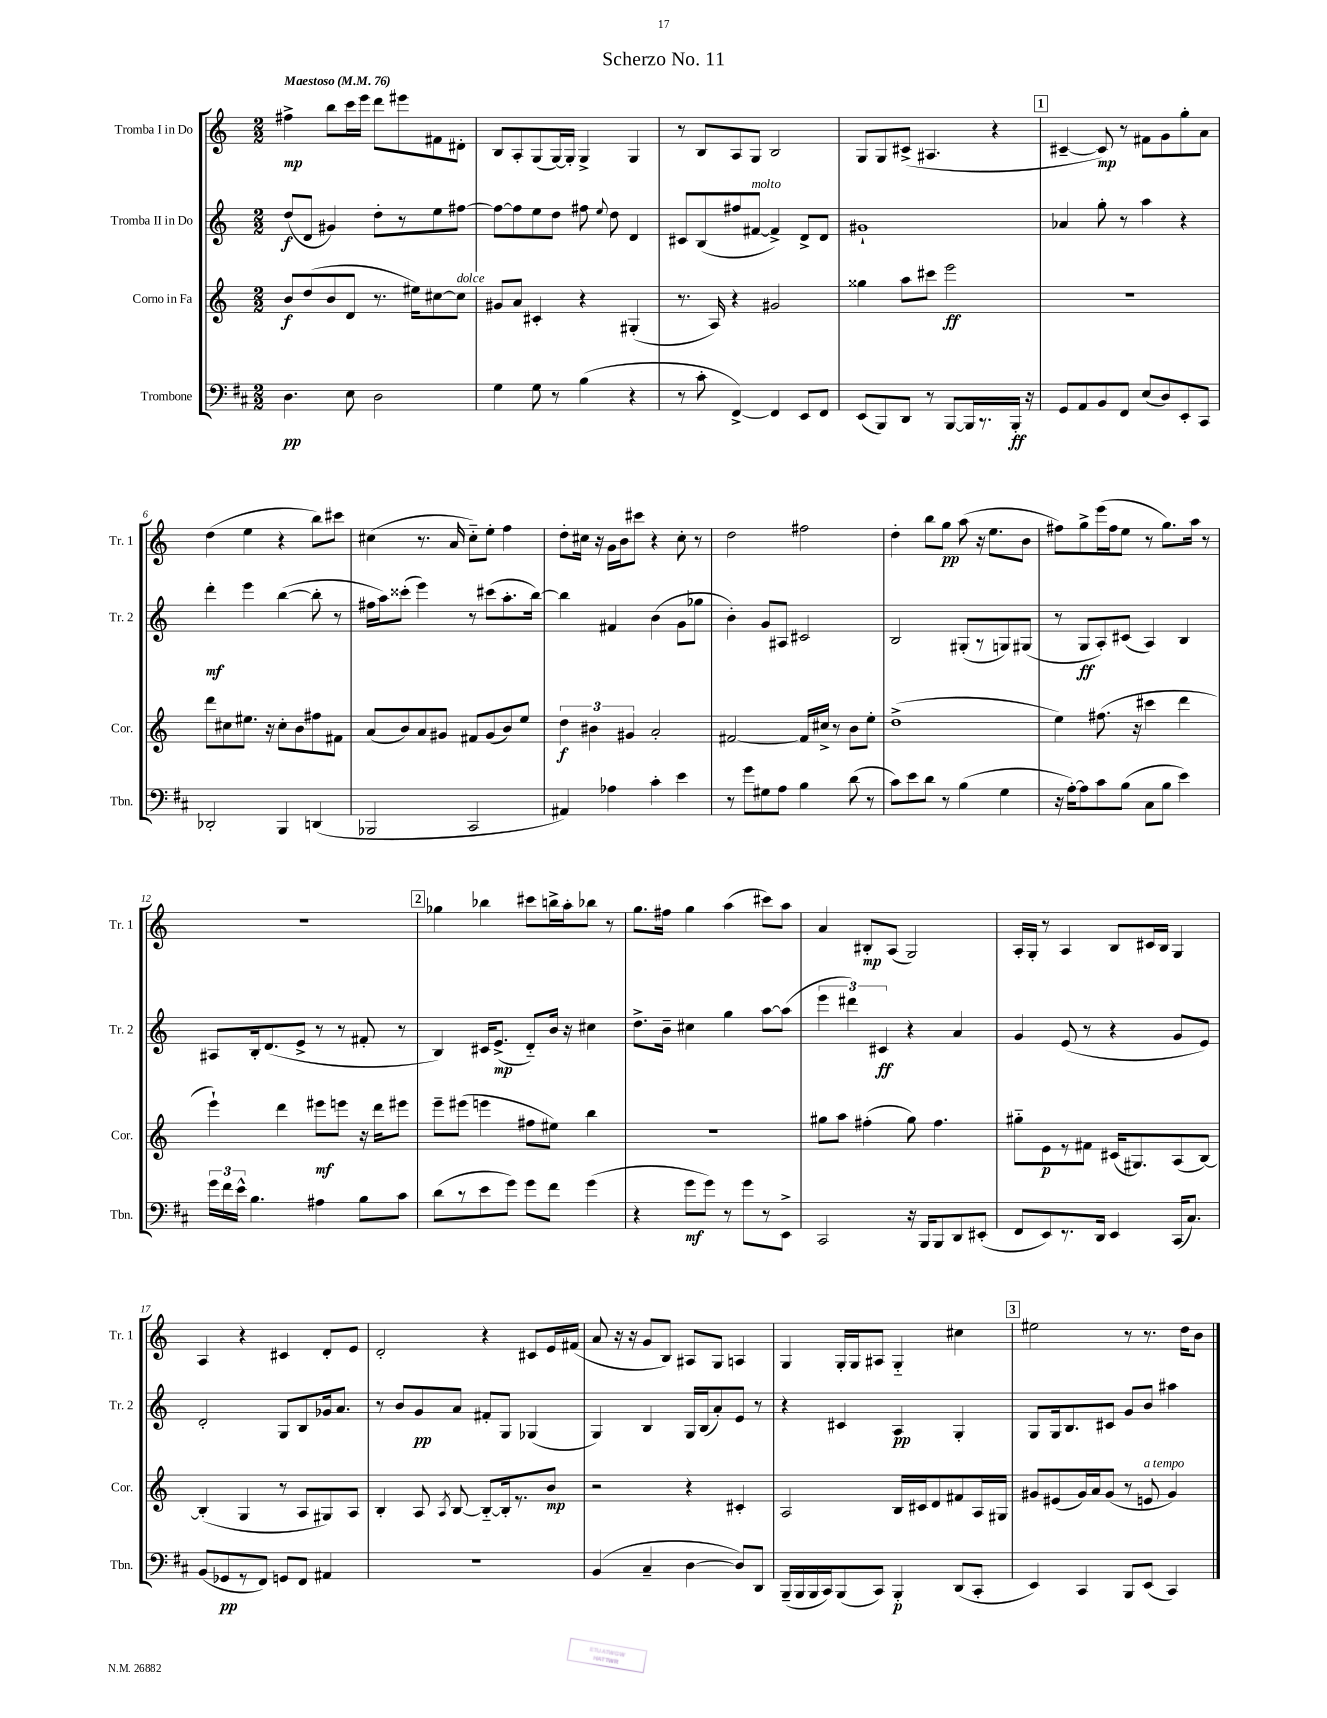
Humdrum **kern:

**kern	**dynam	**kern	**dynam	**kern	**dynam	**kern	**dynam
*part4	*part4	*part3	*part3	*part2	*part2	*part1	*part1
*staff4	*staff4	*staff3	*staff3	*staff2	*staff2	*staff1	*staff1
*I"Trombone	*	*I"Corno in Fa	*	*I"Tromba II in Do	*	*I"Tromba I in Do	*
*I'Tbn.	*	*I'Cor.	*	*I'Tr. 2	*	*I'Tr. 1	*
*clefF4	*	*clefG2	*	*clefG2	*	*clefG2	*
*k[f#c#]	*	*k[]	*	*k[]	*	*k[]	*
*M2/2	*	*M2/2	*	*M2/2	*	*M2/2	*
*MM76	*	*MM76	*	*MM76	*	*MM76	*
=1	=1	=1	=1	=1	=1	=1	=1
!	!	!	!	!	!	!LO:TX:a:B:t=Maestoso	!
4.D\	pp	8b/L	f	(8dd/L	f	4ff#X^\	mp
.	.	(8dd/	.	8d/J	.	.	.
.	.	8b/	.	4g#X/)	.	8bb\L	.
8E\	.	8d/J	.	.	.	16ccc\L	.
.	.	.	.	.	.	16eee\JJ	.
2D\	.	8.r	.	8dd'\L	.	8ddd\L	.
.	.	.	.	8r	.	8eee#X\	.
.	.	16ee#X\KL)	.	.	.	.	.
.	.	[8cc#X\	.	8ee\	.	8f#X\	.
!	!	!LO:TX:a:i:t=dolce	!	!	!	!	!
.	.	8cc#\J]	.	[8ff#X\J	.	8d#X'\J	.
=2	=2	=2	=2	=2	=2	=2	=2
4G\	.	8g#X/L	.	8ff#\L_	.	8B/L	.
.	.	8a/J	.	8ff#\]	.	8A'/	.
8G\	.	4c#X'/	.	8ee\	.	(8G/	.
8r	.	.	.	8dd\J	.	[16G/L)	.
.	.	.	.	.	.	16G'/JJ]	.
(4B\	.	4r	.	8ff#X\	.	4G^/	.
.	.	.	.	8qqee/	.	.	.
.	.	.	.	8dd\	.	.	.
4r	.	(4G#X'/	.	4d/	.	4G/	.
=3	=3	=3	=3	=3	=3	=3	=3
8r	.	8.r	.	8c#X/L	.	8r	.
8c#'\	.	.	.	(8B/	.	8B/L	.
.	.	16A/)	.	.	.	.	.
[4FF#^/)	.	4r	.	8ff#X/	.	8A/	.
!	!	!	!	!LO:TX:a:i:t=molto	!	!	!
.	.	.	.	[8f#X/J	.	8G/J	.
4FF#/]	.	2g#X/	.	4f#^/])	.	2B/	.
8EE/L	.	.	.	8d^/L	.	.	.
8FF#/J	.	.	.	8d/J	.	.	.
=4	=4	=4	=4	=4	=4	=4	=4
(8EE/L	.	4gg##X\	.	1g#X`	.	8G/L	.
8BBB/)	.	.	.	.	.	8G/	.
8DD/J	.	8aa\L	.	.	.	(8c#X^/J	.
8r	.	8ccc#X\J	.	.	.	4.A#X/	.
[8BBB/L	.	2eee\	ff	.	.	.	.
16BBB/L]	.	.	.	.	.	.	.
8.r	.	.	.	.	.	.	.
.	.	.	.	.	.	4r	.
16BBB'/JJ	ff	.	.	.	.	.	.
16r	.	.	.	.	.	.	.
!!LO:REH:place=s1:t=1
=5	=5	=5	=5	=5	=5	=5	=5
8GG/L	.	1r	.	4a-X/	.	[4c#X~/	.
8AA/	.	.	.	.	.	.	.
8BB/	.	.	.	8gg'\	.	8c#/])	mp
8FF#/J	.	.	.	8r	.	8r	.
(8E/L	.	.	.	4aa\	.	8f#X\L	.
8D/)	.	.	.	.	.	8g\	.
8EE'/	.	.	.	4r	.	8gg'\	.
8CC#/J	.	.	.	.	.	8a\J	.
!!LO:LB:g=z
=6	=6	=6	=6	=6	=6	=6	=6
2DD-X'/	.	8ddd\L	.	4ddd'\	mf	(4dd\	.
.	.	8cc#X\	.	.	.	.	.
.	.	8.ee#X\J	.	4eee\	.	4ee\	.
.	.	16r	.	.	.	.	.
4BBB/	.	8cc#'\L	.	([4bb\	.	4r	.
.	.	8b\	.	.	.	.	.
(4DDn/	.	8ff#X\	.	8bb'\]	.	8bb\L)	.
.	.	8f#X\J	.	8r	.	8ccc#X\J	.
=7	=7	=7	=7	=7	=7	=7	=7
2BBB-X/	.	(8a/L	.	16ff#X\LL	.	(4cc#X\	.
.	.	.	.	16aa\J)	.	.	.
.	.	8b/)	.	(8ccc##X'\J	.	.	.
.	.	8a/	.	4eee\)	.	8.r	.
.	.	8g#X/J	.	.	.	.	.
.	.	.	.	.	.	16a/	.
2CC#/	.	8f#X/L	.	8r	.	8cc#\L)	.
.	.	(8g#/	.	(8ccc#X\L	.	8ee'\J	.
.	.	8b/)	.	8.aa'\	.	4ff\	.
.	.	8ee/J	.	.	.	.	.
.	.	.	.	[16bb\Jk)	.	.	.
=8	=8	=8	=8	=8	=8	=8	=8
4AA#X/)	.	6dd\	f	4bb\]	.	8dd'\L	.
.	.	.	.	.	.	16cc#X\Jk	.
.	.	6b#X\	.	.	.	.	.
.	.	.	.	.	.	16r	.
4A-X\	.	.	.	4f#X/	.	16g\LL	.
.	.	.	.	.	.	16b\J	.
.	.	6g#X/	.	.	.	.	.
.	.	.	.	.	.	8ccc#X\J	.
4c#'\	.	2a'/	.	(4b\	.	4r	.
4e\	.	.	.	8g\L	.	8cc#'\	.
.	.	.	.	8gg-X\J	.	8r	.
=9	=9	=9	=9	=9	=9	=9	=9
8r	.	[2f#X/	.	4b'\)	.	2dd\	.
8g\L	.	.	.	.	.	.	.
8G#X\	.	.	.	8g/L	.	.	.
8A\J	.	.	.	8A#X/J	.	.	.
4B\	.	16f#/LL]	.	2c#X/	.	2ff#X\	.
.	.	16cc#X^/JJ	.	.	.	.	.
.	.	8r	.	.	.	.	.
(8d\	.	8b\L	.	.	.	.	.
8r	.	8ee'\J	.	.	.	.	.
=10	=10	=10	=10	=10	=10	=10	=10
8c#\L)	.	(1dd^	.	2B/	.	4dd'\	.
8e\	.	.	.	.	.	.	.
8d\J	.	.	.	.	.	8bb\L	.
8r	.	.	.	.	.	8gg\J	pp
(4B\	.	.	.	(8G#X'/L	.	(8aa\	.
.	.	.	.	8r	.	16r	.
.	.	.	.	.	.	8.ee\L	.
4G\	.	.	.	8Gn/)	.	.	.
.	.	.	.	(8G#X/J	.	8b\J	.
=11	=11	=11	=11	=11	=11	=11	=11
16r	.	4ee\)	.	8r	.	8ff#X\L)	.
[16A'\KL)	.	.	.	.	.	.	.
8A\]	.	.	.	8G/L	ff	8gg^\	.
8c#\	.	(8.ff#X\	.	8A'/)	.	(16eee\L	.
.	.	.	.	.	.	16ff#\J	.
(8B\J	.	.	.	(8c#X/J	.	8ee\J	.
.	.	16r	.	.	.	.	.
8C#\L	.	4ccc#X\	.	4A/)	.	8r	.
8B\J	.	.	.	.	.	8.gg\L)	.
4e\)	.	4ddd\	.	4B/	.	.	.
.	.	.	.	.	.	16aa\Jk	.
.	.	.	.	.	.	8r	.
!!LO:LB:g=z
=12	=12	=12	=12	=12	=12	=12	=12
24g\LL	.	4eee`\)	.	8A#X/L	.	1r	.
24f#\	.	.	.	.	.	.	.
24e^^\JJ	.	.	.	.	.	.	.
4.B\	.	.	.	16B'/k	.	.	.
.	.	.	.	(8.d/	.	.	.
.	.	4ddd\	.	.	.	.	.
.	.	.	.	8e^/J	.	.	.
4A#X\	.	8eee#X\L	mf	8r	.	.	.
.	.	8eeen\J	.	8r	.	.	.
8B\L	.	16r	.	8f#X'/	.	.	.
.	.	16ddd\KL	.	.	.	.	.
8c#\J	.	8eee#X\J	.	8r	.	.	.
!!LO:REH:place=s1:t=2
=13	=13	=13	=13	=13	=13	=13	=13
(8d\L	.	8eee~\L	.	4B/)	.	4gg-X\	.
8r	.	(8eee#X\J	.	.	.	.	.
8e\	.	4eeen\	.	16c#X/KL	.	4bb-X\	.
.	.	.	.	(8.e^/J	mp	.	.
8g\J)	.	.	.	.	.	.	.
8g\L	.	8ff#X\L	.	8d/L)	.	8ccc#X\L	.
8f#\J	.	8ee#X\J)	.	16b/Jk	.	16bbn^\L	.
.	.	.	.	16r	.	16aa'\J	.
(4g\	.	4bb\	.	4cc#X\	.	8bb-X\J	.
.	.	.	.	.	.	8r	.
=14	=14	=14	=14	=14	=14	=14	=14
4r	.	1r	.	8.dd^\L	.	8.gg\L	.
.	.	.	.	16b~\Jk	.	16ff#X\Jk	.
8g\L	mf	.	.	4cc#X\	.	4gg\	.
8g\J)	.	.	.	.	.	.	.
8r	.	.	.	4gg\	.	(4aa\	.
8g\L	.	.	.	.	.	.	.
8r	.	.	.	[8aa\L	.	8ccc#X\L)	.
8EE^\J	.	.	.	(8aa\J]	.	8aa\J	.
=15	=15	=15	=15	=15	=15	=15	=15
2CC#/	.	8gg#X\L	.	6eee\	.	4a/	.
.	.	8aa\J	.	.	.	.	.
.	.	.	.	6ddd#X\)	.	.	.
.	.	(4ff#X'\	.	.	.	8B#X'/L	mp
.	.	.	.	6c#X/	ff	.	.
.	.	.	.	.	.	(8A/J	.
16r	.	8gg#\)	.	4r	.	2G/)	.
16BBB/KL	.	.	.	.	.	.	.
8BBB/	.	4.ff#\	.	.	.	.	.
8DD/	.	.	.	4a/	.	.	.
(8EE#X'/J	.	.	.	.	.	.	.
=16	=16	=16	=16	=16	=16	=16	=16
8FF#/L	.	8gg#X\L	.	4g/	.	16A'/LL	.
.	.	.	.	.	.	16G'/JJ	.
8EE/)	.	8e\	p	.	.	8r	.
8.r	.	8r	.	(8e/	.	4A/	.
.	.	8f#X\J	.	8r	.	.	.
16DD/Jk	.	.	.	.	.	.	.
4EE/	.	(16c#X/KL	.	4r	.	8B/L	.
.	.	8.G#X/)	.	.	.	.	.
.	.	.	.	.	.	16c#X/L	.
.	.	.	.	.	.	16B/JJ	.
(16CC#/KL	.	(8A/	.	8g/L	.	4G/	.
8.C#/J)	.	.	.	.	.	.	.
.	.	[8B/J)	.	8e/J)	.	.	.
!!LO:LB:g=z
=17	=17	=17	=17	=17	=17	=17	=17
(8BB/L	.	(4B'/]	.	2d'/	.	4A/	.
8GG-X/	pp	.	.	.	.	.	.
8r	.	4G/	.	.	.	4r	.
8FF#/J)	.	.	.	.	.	.	.
8GGn/L	.	8r	.	8G/L	.	4c#X/	.
8FF#/J	.	8A/L	.	8B/	.	.	.
4AA#X/	.	8G#X/)	.	16g-X/k	.	8d'/L	.
.	.	.	.	8.a/J	.	.	.
.	.	8A/J	.	.	.	8e/J	.
=18	=18	=18	=18	=18	=18	=18	=18
1r	.	4B'/	.	8r	.	2d'/	.
.	.	.	.	8b/L	.	.	.
.	.	8A/	.	8g/	pp	.	.
.	.	8qA/	.	.	.	.	.
.	.	[8B/	.	8a/J	.	.	.
.	.	8B/L_	.	8f#X'/L	.	4r	.
.	.	16B'/k]	.	8G/J	.	.	.
.	.	8.r	.	.	.	.	.
.	.	.	.	(4G-X/	.	8c#X/L	.
.	.	8b/J	mp	.	.	16e/L	.
.	.	.	.	.	.	(16f#X/JJ	.
=19	=19	=19	=19	=19	=19	=19	=19
(4BB/	.	2r	.	4G/)	.	8a/	.
.	.	.	.	.	.	16r	.
.	.	.	.	.	.	16r	.
4C#~/	.	.	.	4B/	.	8g/L	.
.	.	.	.	.	.	8B/J)	.
[4D\	.	4r	.	16G/LL	.	8A#X/L	.
.	.	.	.	(16B/J	.	.	.
.	.	.	.	8a'/)	.	8G/J	.
8D/L])	.	4c#X'/	.	8e/J	.	4An/	.
8DD/J	.	.	.	8r	.	.	.
=20	=20	=20	=20	=20	=20	=20	=20
(16BBB~/LL	.	2A/	.	4r	.	4G/	.
16BBB/	.	.	.	.	.	.	.
16BBB/	.	.	.	.	.	.	.
16CC#/J)	.	.	.	.	.	.	.
(8BBB/	.	.	.	4c#X/	.	16G'/LL	.
.	.	.	.	.	.	16G/J	.
8CC#/J)	.	.	.	.	.	8A#X/J	.
4BBB'/	p	16B/LL	.	4A/	pp	4G/	.
.	.	16c#X/J	.	.	.	.	.
.	.	8d/	.	.	.	.	.
(8DD/L	.	8f#X/	.	4G'/	.	4cc#X\	.
8CC#'/J	.	16A/L	.	.	.	.	.
.	.	16G#X/JJ	.	.	.	.	.
!!LO:REH:place=s1:t=3
=21	=21	=21	=21	=21	=21	=21	=21
4EE/)	.	8g#X/L	.	8G/L	.	2ee#X\	.
.	.	(8e#X/	.	16G/k	.	.	.
.	.	.	.	8.B/	.	.	.
4CC#/	.	16g#/L)	.	.	.	.	.
.	.	16a/J	.	.	.	.	.
.	.	(8g#/J	.	8c#X/J	.	.	.
8BBB/L	.	8r	.	8g/L	.	8r	.
!	!	!LO:TX:a:i:t=a tempo	!	!	!	!	!
(8EE/J	.	8en/	.	8b/J	.	8.r	.
4CC#/)	.	4g#/)	.	4aa#X\	.	.	.
.	.	.	.	.	.	16dd\KL	.
.	.	.	.	.	.	8b\J	.
==	==	==	==	==	==	==	==
*-	*-	*-	*-	*-	*-	*-	*-
